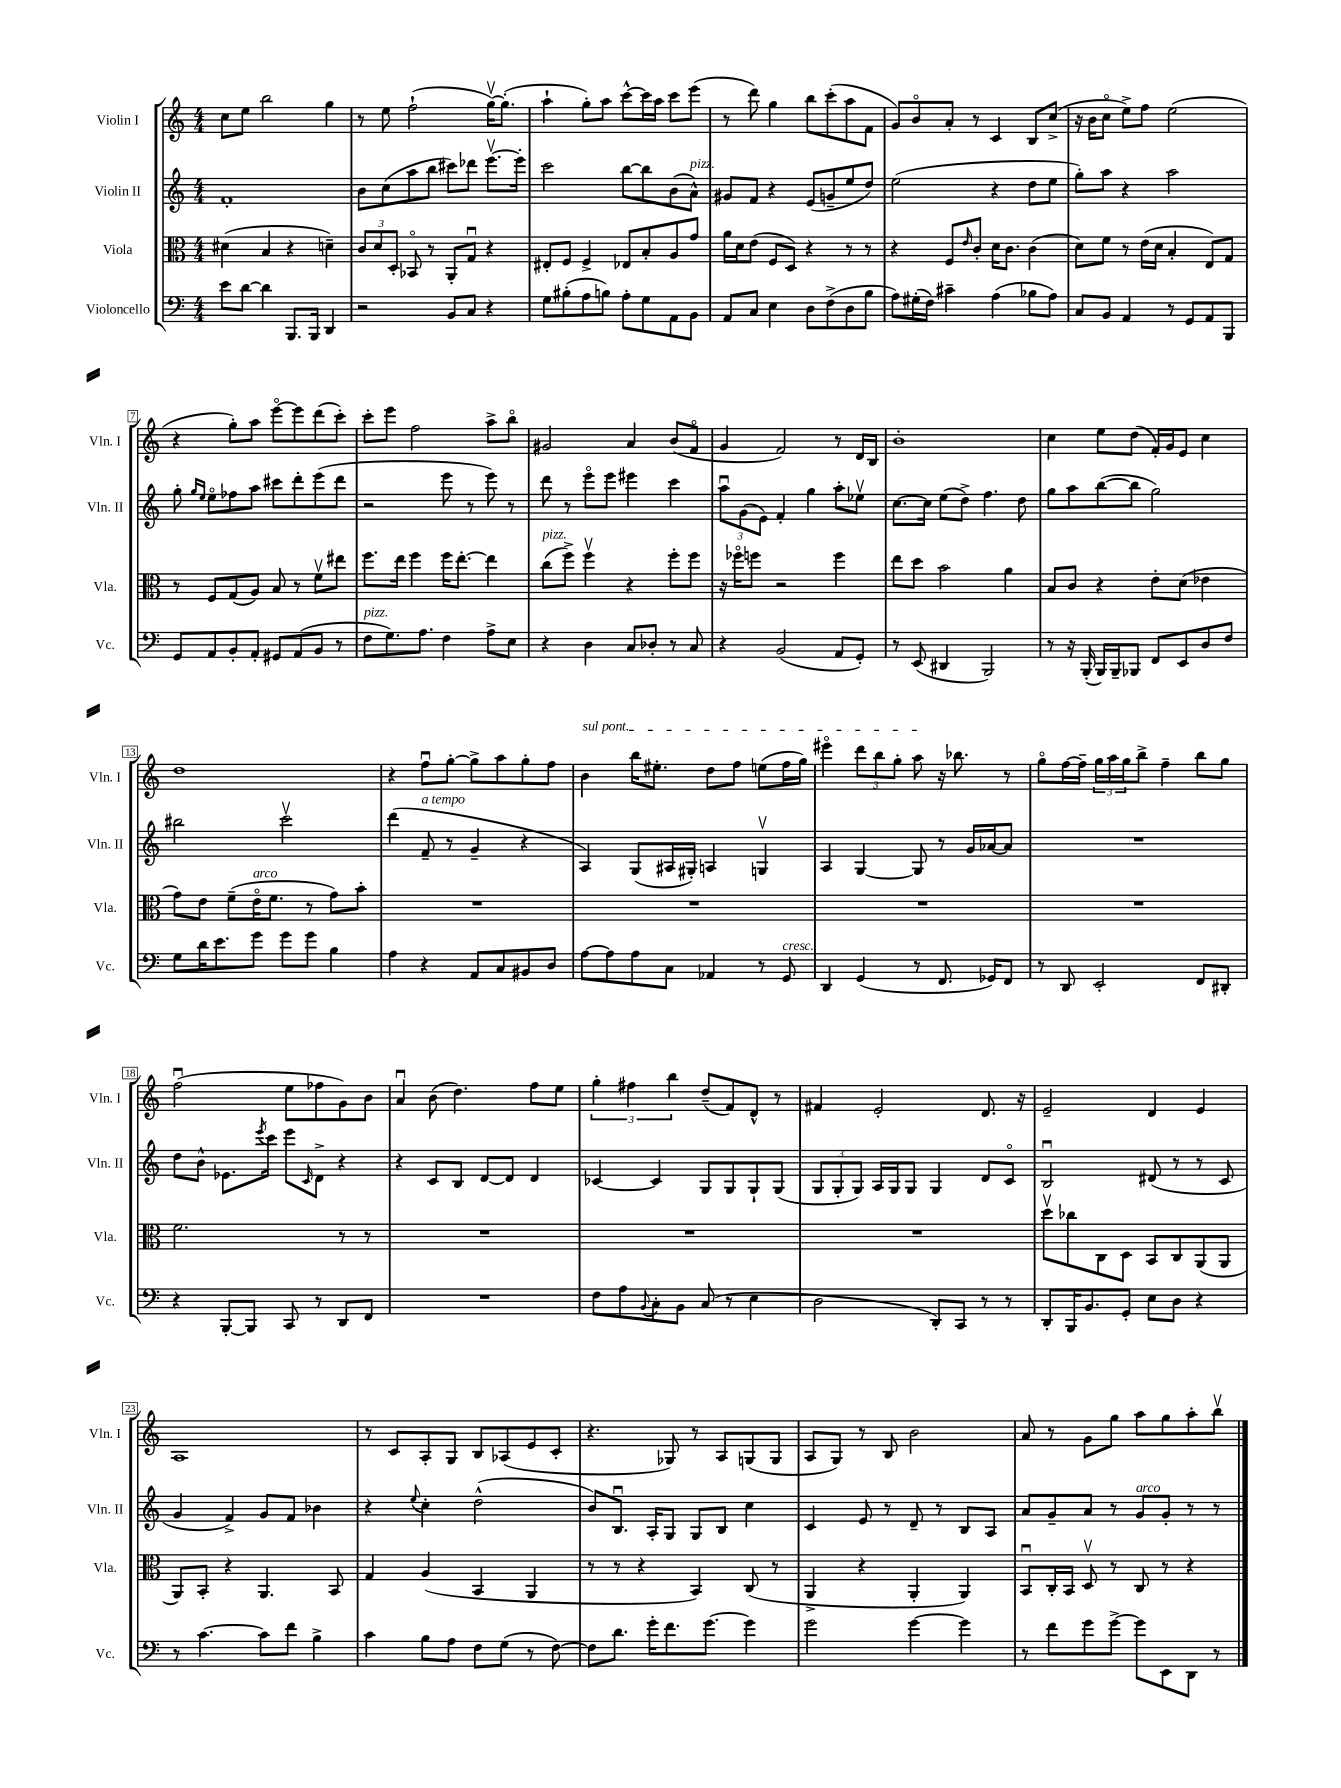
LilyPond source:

<<
\new StaffGroup <<
\new Staff = "s0" \with { instrumentName = "Violin I" shortInstrumentName = "Vln. I" } {
    \clef treble \key c \major \numericTimeSignature \time 4/4
    c''8 e''8 b''2 g''4 |
    r8 e''8 f''2-!( g''16~\upbow) g''8.-.( |
    a''4-! g''8-.) a''8 c'''8~-^ c'''16 a''16 c'''8 e'''8( |
    r8 d'''8) g''4 b''8 c'''8-.( a''8 f'8 |
    g'8) b'8\flageolet a'8-. r8 c'4 b8 c''8->( |
    r16 b'16 c''8\flageolet e''8->) f''8 e''2( |
    r4 g''8-.) a''8 e'''8~\flageolet e'''8 d'''8( c'''8-.) |
    c'''8-. e'''8 f''2 a''8-> b''8\flageolet |
    gis'2 a'4 b'8( f'8\flageolet |
    g'4 f'2) r8 d'16 b16 |
    b'1-. |
    c''4 e''8 d''8( f'16-.) g'16 e'8 c''4 |
    d''1 |
    r4 f''8\downbow g''8~-. g''8-> a''8 g''8-. f''8 |
    \once \override TextSpanner.bound-details.left.text = \markup { \italic "sul pont." } b'4\startTextSpan b''16 eis''8.-. d''8 f''8 e''8( f''16 g''16) |
    eis'''4\flageolet \tuplet 3/2 { d'''8 b''8 g''8-. } a''8\stopTextSpan r16 bes''8. r8 |
    g''8\flageolet f''16~ f''16-- \tuplet 3/2 { g''16 a''16 g''16 } b''8-> f''4-- b''8 g''8 |
    f''2\downbow( e''8 fes''8 g'8) b'8 |
    a'4\downbow b'8( d''4.) f''8 e''8 |
    \tuplet 3/2 { g''4-. fis''4 b''4 } d''8--( f'8) d'8-^ r8 |
    fis'4 e'2-. d'8. r16 |
    e'2-- d'4 e'4 |
    a1 |
    r8 c'8 a8-. g8 b8 aes8( e'8 c'8-. |
    r4. ges8) r8 a8 g8( g8 |
    a8 g8) r8 b8 b'2 |
    a'8 r8 g'8 g''8 a''8 g''8 a''8-. b''8\upbow \bar "|." |
}
\new Staff = "s1" \with { instrumentName = "Violin II" shortInstrumentName = "Vln. II" } {
    \clef treble \key c \major \numericTimeSignature \time 4/4
    f'1-. |
    b'8 c''8( a''8 b''8 cis'''8) des'''8 e'''8.~\upbow e'''16-. |
    c'''2 b''8~ b''8 b'8( a'8-^^\markup { \italic "pizz." }) |
    gis'8 f'8 r4 e'8( g'8-- e''8 d''8) |
    e''2( r4 d''8 e''8 |
    g''8-.) a''8 r4 a''2 |
    g''8-. \grace { g''16 e''16 } e''8\flageolet fes''8 a''8 cis'''8 d'''8-. e'''8( d'''8 |
    r2 e'''8 r8 e'''8) r8 |
    d'''8 r8 e'''8\flageolet e'''8 eis'''4 c'''4 |
    \tuplet 3/2 { a''8\downbow g'8( e'8) } f'4-. g''4 a''8-. ees''8\upbow |
    c''8.~ c''16 e''8( d''8->) f''4. d''8 |
    g''8 a''8 b''8~( b''8 g''2) |
    bis''2 c'''2\upbow |
    d'''4( f'8--^\markup { \italic "a tempo" } r8 g'4-- r4 |
    a4) g8( ais16 gis16-.) a4 g4\upbow |
    a4 g4~ g8 r8 g'16 aes'16~ aes'8 |
    R1 |
    d''8 b'8-^ ees'8. \acciaccatura { e'''8 } c'''16 e'''8 \grace { c'16 } d'8-> r4 |
    r4 c'8 b8 d'8~ d'8 d'4 |
    ces'4~ ces'4 g8 g8 g8-! g8( |
    \tuplet 3/2 { g8 g8-. g8) } a16 g16 g8 g4 d'8 c'8\flageolet |
    b2\downbow dis'8( r8 r8 c'8 |
    g'4 f'4->) g'8 f'8 bes'4 |
    r4 \appoggiatura { e''8 } c''4-. d''2-^( |
    b'8) b8.\downbow a16-. g8 g8 b8 c''4 |
    c'4 e'8 r8 d'8-- r8 b8 a8 |
    a'8 g'8-- a'8 r8 g'8^\markup { \italic "arco" } g'8-. r8 r8 \bar "|." |
}
\new Staff = "s2" \with { instrumentName = "Viola" shortInstrumentName = "Vla." } {
    \clef alto \key c \major \numericTimeSignature \time 4/4
    dis'4( b4 r4 d'4--) |
    \tuplet 3/2 { c'8 d'8 d8-. } bes,8\flageolet r8 a,8-. g8\downbow r4 |
    eis8-. f8 f4-> ees8 b8-. a8 g'8 |
    a'16 d'16 e'8( f8 d8) r4 r8 r8 |
    r4 f8 \grace { e'16 } c'8-. d'16 c'8. c'4( |
    d'8) f'8 r8 e'16( d'16 b4-. e8) g8 |
    r8 f8 g8( a8) b8 r8 f'8\upbow eis''8 |
    f''8. e''16 f''4 f''16 e''8.~-. e''4 |
    c''8^\markup { \italic "pizz." }( f''8->) f''4\upbow r4 f''8-. f''8 |
    r16 fes''16\flageolet f''8 r2 f''4 |
    e''8 d''8 b'2 a'4 |
    b8 c'8 r4 e'8-. d'8( ees'4 |
    g'8) e'8 f'8--( e'16\flageolet^\markup { \italic "arco" } f'8. r8 g'8) b'8-. |
    R1 |
    R1 |
    R1 |
    R1 |
    f'2. r8 r8 |
    R1 |
    R1 |
    R1 |
    d''8\upbow ces''8 c8 d8 b,8 c8 a,8( a,8 |
    a,8) b,8-. r4 a,4. b,8 |
    g4 a4( b,4 a,4 |
    r8 r8 r4 b,4) c8( r8 |
    a,4-> r4 a,4-. a,4) |
    b,8\downbow c16-. b,16 d8\upbow r8 c8 r8 r4 \bar "|." |
}
\new Staff = "s3" \with { instrumentName = "Violoncello" shortInstrumentName = "Vc." } {
    \clef bass \key c \major \numericTimeSignature \time 4/4
    e'8 d'8~ d'4 b,,8. b,,16 d,4 |
    r2 b,8 c8 r4 |
    g8 bis8-.( a8 b8) a8-. g8 a,8 b,8 |
    a,8 c8 e4 d8 f8->( d8 b8 |
    a8) gis16-.( f16) cis'4-- a4( bes8 a8) |
    c8 b,8 a,4 r8 g,8 a,8 b,,8 |
    g,8 a,8 b,8-. a,8-. gis,8 a,8( b,8 r8 |
    f8^\markup { \italic "pizz." } g8.) a8. f4 a8-> e8 |
    r4 d4 c8 des8-. r8 c8 |
    r4 b,2( a,8 g,8-.) |
    r8 e,8( dis,4 b,,2) |
    r8 r16 b,,16-.( b,,16) b,,16-- bes,,8 f,8 e,8 d8 f8 |
    g8 d'16 e'8. g'8 g'8 g'8 b4 |
    a4 r4 a,8 c8 bis,8 d8 |
    a8~ a8 a8 c8 aes,4 r8 g,8^\markup { \italic "cresc." } |
    d,4 g,4( r8 f,8. ges,16) f,8 |
    r8 d,8 e,2-. f,8 dis,8-. |
    r4 b,,8~-. b,,8 c,8 r8 d,8 f,8 |
    R1 |
    f8 a8 \appoggiatura { b,8 } c8-. b,8 c8( r8 e4 |
    d2 d,8-.) c,8 r8 r8 |
    d,8-. b,,16 b,8. g,8-. e8 d8 r4 |
    r8 c'4.~ c'8 f'8 b4-> |
    c'4 b8 a8 f8 g8( r8 f8~) |
    f8 d'8. g'16-. f'8. g'8.~ g'4 |
    g'2 g'4~ g'4 |
    r8 f'8 g'8 g'8~-> g'8 e,8 d,8 r8 \bar "|." |
}
>>
>>
\layout { \context { \Score \override BarNumber.stencil = #(make-stencil-boxer 0.1 0.3 ly:text-interface::print) } }
